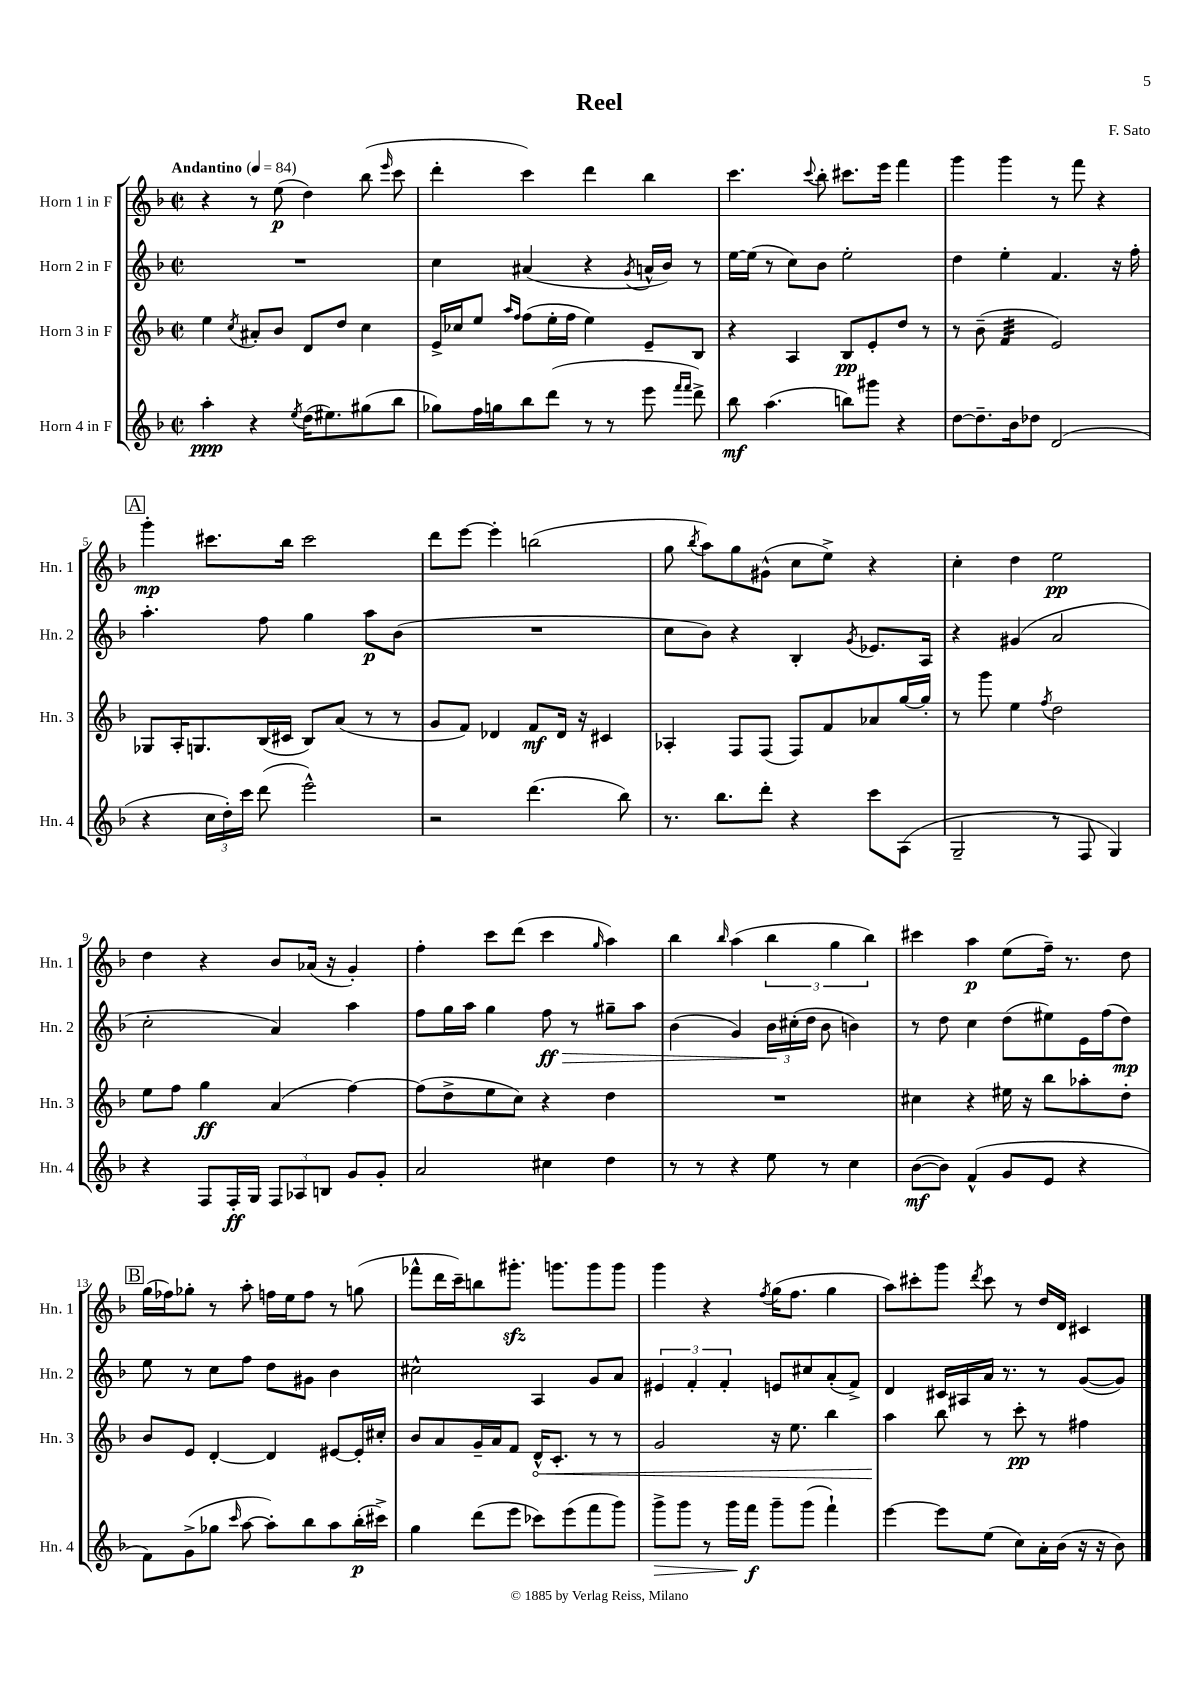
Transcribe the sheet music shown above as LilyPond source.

\header { title = "Reel" composer = "F. Sato" }
<<
\new StaffGroup <<
\new Staff = "s0" \with { instrumentName = "Horn 1 in F" shortInstrumentName = "Hn. 1" } {
    \clef treble \key f \major \defaultTimeSignature \time 2/2 \tempo "Andantino" 4 = 84
    \autoBeamOff r4 r8 e''8\p( d''4) bes''8( \grace { e'''16 } c'''8 |
    d'''4-. c'''4) d'''4 bes''4 |
    c'''4. \appoggiatura { c'''8 } bes''8-. cis'''8.[ e'''16] f'''4 |
    g'''4 g'''4 r8 f'''8 r4 |
    \mark \markup { \box "A" } g'''4-.\mp cis'''8.[ bes''16] cis'''2 |
    d'''8[ e'''8]~ e'''4-. b''2( |
    g''8 \acciaccatura { bes''8 } a''8[) g''8 gis'8]-^( c''8[ e''8]->) r4 |
    c''4-. d''4 e''2\pp |
    d''4 r4 bes'8[ aes'16]( r16 g'4-.) |
    f''4-. c'''8[ d'''8]( c'''4 \grace { g''16 } a''4) |
    bes''4 \grace { bes''16 } a''4( \tuplet 3/2 { bes''4 g''4 bes''4) } |
    cis'''4 a''4\p e''8[( f''16]--) r8. d''8 |
    \mark \markup { \box "B" } g''16[( fes''16) ges''8]-. r8 a''8-. f''16[ e''16 f''8] r8 g''8( |
    fes'''8[-^ d'''16 c'''16--) b''8 gis'''8.]-.\sfz g'''8.[ g'''8 g'''8] |
    g'''4 r4 \acciaccatura { f''8 } g''16[( f''8.] g''4 |
    a''8[) cis'''8-. g'''8] \acciaccatura { d'''8 } cis'''8 r8 d''16[ d'16] cis'4 \bar "|." |
}
\new Staff = "s1" \with { instrumentName = "Horn 2 in F" shortInstrumentName = "Hn. 2" } {
    \clef treble \key f \major \defaultTimeSignature \time 2/2
    \autoBeamOff R1 |
    c''4 ais'4( r4 \acciaccatura { g'8 } a'16[-^ bes'16]) r8 |
    e''16[~ e''16]( r8 c''8[) bes'8] e''2-. |
    d''4 e''4-. f'4. r16 f''16-. |
    \mark \markup { \box "A" } a''4.-. f''8 g''4 a''8[\p bes'8]( |
    R1 |
    c''8[ bes'8]) r4 bes4-. \acciaccatura { g'8 } ees'8.[ a16] |
    r4 gis'4( a'2 |
    c''2-. a'4) a''4 |
    f''8[ g''16 a''16] g''4 f''8\ff\> r8 gis''8[-- a''8] |
    bes'4( g'4) \tuplet 3/2 { bes'16[\! cis''16-.( d''16] } bes'8 b'4) |
    r8 d''8 c''4 d''8[( eis''8) e'16 f''16( d''8]\mp) |
    \mark \markup { \box "B" } e''8 r8 c''8[ f''8] d''8[ gis'8] bes'4 |
    cis''2-^ a4 g'8[ a'8] |
    \tuplet 3/2 { eis'4 f'4-. f'4-. } e'8[ cis''8 a'8-.( f'8]->) |
    d'4 cis'16[ ais16 a'16] r8. r8 g'8[~( g'8]) \bar "|." |
}
\new Staff = "s2" \with { instrumentName = "Horn 3 in F" shortInstrumentName = "Hn. 3" } {
    \clef treble \key f \major \defaultTimeSignature \time 2/2
    \autoBeamOff e''4 \acciaccatura { c''8 } ais'8[-. bes'8] d'8[ d''8] c''4 |
    e'16[-> ces''16 e''8] \grace { a''16[ f''16] } f''8[( e''16-. f''16] e''4) e'8[-- bes8] |
    r4 a4 bes8[\pp e'8-. d''8] r8 |
    r8 bes'8--( f'4:32 e'2) |
    \mark \markup { \box "A" } ges8[ a16-. g8. bes16( cis'16] bes8[) a'8]( r8 r8 |
    g'8[ f'8]) des'4 f'8[\mf des'16] r16 cis'4 |
    aes4-. f8[ f8]( f8[) f'8 aes'8 g''16~ g''16]-. |
    r8 g'''8 e''4 \acciaccatura { f''8 } d''2 |
    e''8[ f''8] g''4\ff a'4( f''4~) |
    f''8[( d''8-> e''8 c''8]) r4 d''4 |
    R1 |
    cis''4 r4 eis''16 r16 bes''8[ aes''8-. d''8]-. |
    \mark \markup { \box "B" } bes'8[ e'8] d'4~-. d'4 eis'8[~ eis'16-. cis''16]-. |
    bes'8[ a'8 g'16-- a'16 f'8] \once \override Hairpin.circled-tip = ##t d'16[-^\< c'8.]-. r8 r8 |
    g'2 r16 e''8. bes''4 |
    a''4\! bes''8 r8 c'''8-.\pp r8 fis''4 \bar "|." |
}
\new Staff = "s3" \with { instrumentName = "Horn 4 in F" shortInstrumentName = "Hn. 4" } {
    \clef treble \key f \major \defaultTimeSignature \time 2/2
    \autoBeamOff a''4-.\ppp r4 \acciaccatura { e''8 } d''16[( eis''8.) gis''8( bes''8] |
    ges''8[) f''16 g''16 bes''8 d'''8]( r8 r8 e'''8 \grace { f'''16[ f'''16] } d'''8->) |
    bes''8\mf a''4.( b''8[) gis'''8] r4 |
    d''8[~ d''8.-- bes'16 des''8] d'2( |
    \mark \markup { \box "A" } r4 \tuplet 3/2 { c''16[ d''16-.) c'''16] } d'''8( e'''2-^) |
    r2 d'''4.( bes''8) |
    r8. bes''8.[ d'''8]-. r4 c'''8[ a8]( |
    g2-- r8 f8 g4) |
    r4 f8[ f16-.\ff g16] \tuplet 3/2 { f8[ aes8 b8] } g'8[ g'8]-. |
    a'2 cis''4 d''4 |
    r8 r8 r4 e''8 r8 c''4 |
    bes'8[~\mf( bes'8]) f'4-^( g'8[ e'8] r4 |
    \mark \markup { \box "B" } f'8[) g'8->( ges''8] \grace { c'''16 } a''8~ a''8[-.) bes''8 a''8 bes''16-.\p( cis'''16]->) |
    g''4 d'''8[( e'''8] ces'''8[) e'''8( f'''8 g'''8]) |
    g'''8[->\> g'''8] r8 g'''16[\! f'''16]\f g'''8[-- g'''8]( f'''4-!) |
    e'''4~ e'''8[ e''8]( c''8[) a'16-. bes'16]( r16 r16 bes'8) \bar "|." |
}
>>
>>
